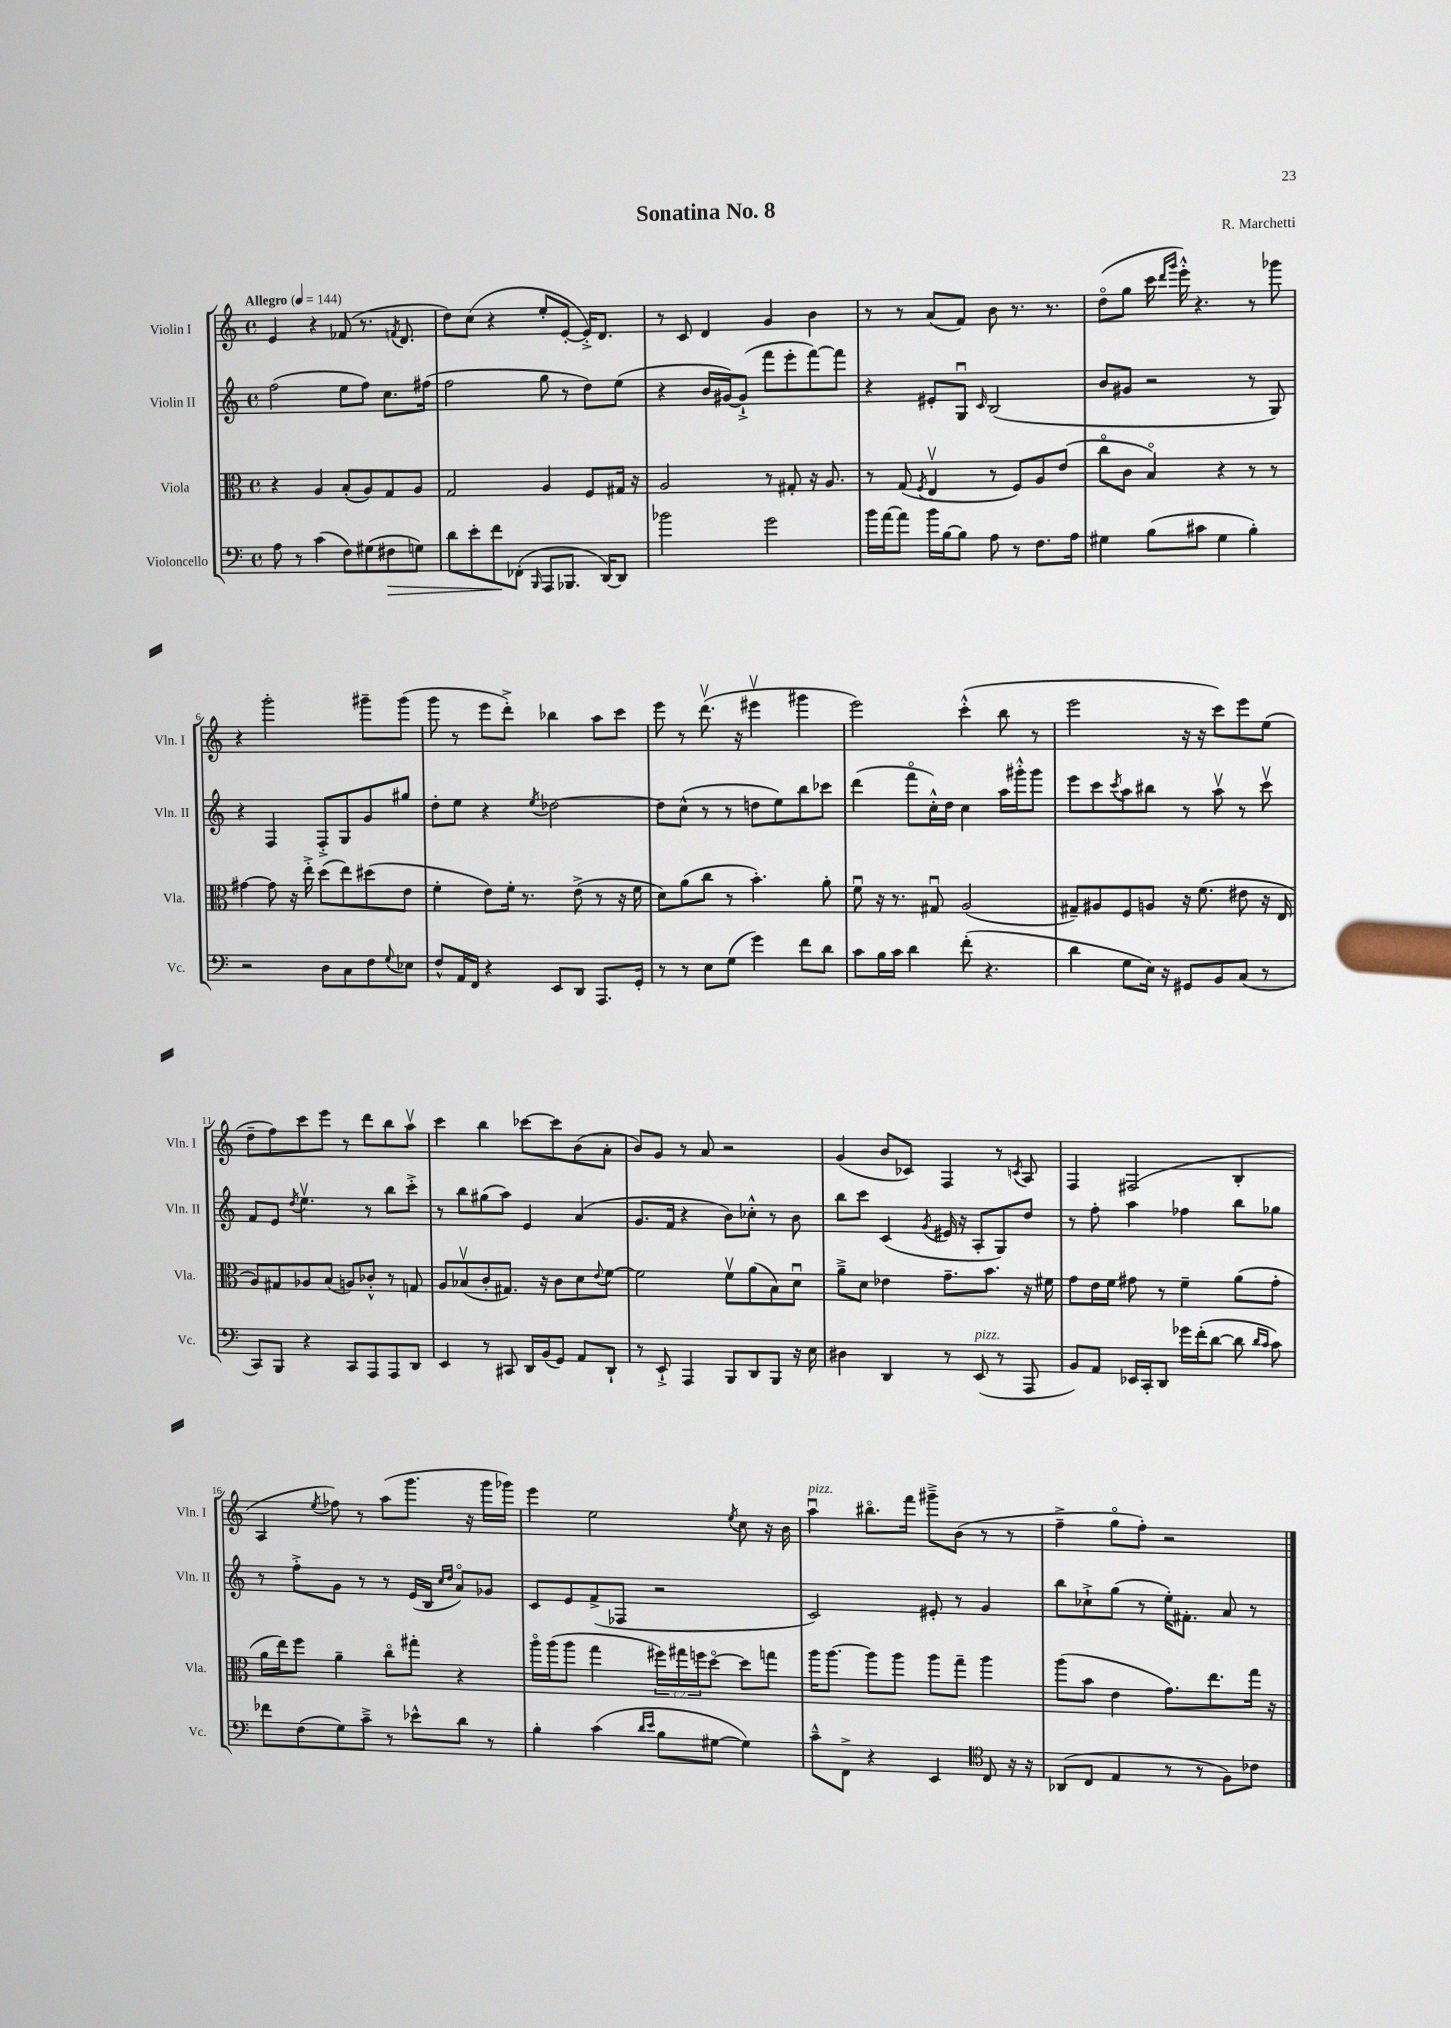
\header { title = "Sonatina No. 8" composer = "R. Marchetti" }
<<
\new StaffGroup <<
\new Staff = "s0" \with { instrumentName = "Violin I" shortInstrumentName = "Vln. I" } {
    \clef treble \key c \major \defaultTimeSignature \time 4/4 \tempo "Allegro" 4 = 144
    e'4 r4 fes'8( r8. \acciaccatura { f'8 } d'8. |
    d''8) c''8( r4 e''8-. e'8~-. e'16-.->) d'8. |
    r8 c'8 d'4 g'4 b'4 |
    r8 r8 a'8( f'8) b'8 r8. r8. |
    d''8\flageolet( g''8 c'''16 \grace { d'''16 g'''16 } e'''16-.-^) r4. r8 ges'''8 |
    r4 g'''2-. gis'''8-- gis'''8( |
    g'''8 r8 e'''8 d'''8-.->) bes''4 a''8 c'''8 |
    e'''8 r8 d'''8.\upbow( r16 eis'''4\upbow gis'''4 |
    e'''2) c'''4-.-^( b''8 r8 |
    e'''2 r16 r16 c'''8) e'''8 e''8( |
    d''8-- f''8) c'''8 e'''8 r8 d'''8 b''8 a''8\upbow |
    c'''4 b''4 ces'''8~ ces'''8 b'8( a'8-. |
    b'8) g'8 r8 a'8 r2 |
    g'4( b'8 ces'8) f4 r8 \acciaccatura { c'8 } a8 |
    f4 fis2( b4-. |
    a4 \acciaccatura { e''8 } fes''8) r8 a''8( g'''8. r16 g'''16 ges'''16) |
    e'''4 e''2 \acciaccatura { e''8 } c''8 r16 b'16 |
    a''4\downbow^\markup { \italic "pizz." } bis''8.\flageolet f'''16 gis'''8---> b'8( r8 r8 |
    f''4---> g''8\flageolet f''8-.) r2 \bar "|." |
}
\new Staff = "s1" \with { instrumentName = "Violin II" shortInstrumentName = "Vln. II" } {
    \clef treble \key c \major \defaultTimeSignature \time 4/4
    f''2( e''8 f''8) c''8. fis''16( |
    f''2 g''8 r8 d''8) e''8( |
    r4 b'16 gis'16~) gis'8-!->( f'''8 e'''8-. f'''8~) f'''8 |
    r4 eis'8-. g8\downbow \grace { c'16 } b2( |
    b'8 gis'8 r2 r8 g8) |
    r4 f4 f8-.-> g8 g'8 gis''8 |
    d''8-. e''8 r4 \acciaccatura { e''8 } des''2~ |
    des''8 c''8-^( r8 r8 d''8 e''8) b''8 ces'''8 |
    d'''4( f'''8\flageolet c''16-.-^) d''16 c''4 a''16 gis'''16-.-^ gis'''8 |
    e'''8 c'''8 \acciaccatura { c'''8 } a''8 bis''8 r8 a''8\upbow r8 c'''8\upbow |
    f'8 e'8 \acciaccatura { d''8 } e''4.\upbow r8 b''8 c'''8-.-> |
    r8 b''8 gis''8( a''8) e'4 a'4( |
    g'8. f'16 r4 b'8) ces''8-.-^ r8 b'8 |
    b''8 c'''8 c'4( \acciaccatura { g'8 } eis'16 r16 a8-. g8) d''8 |
    r8 f''8-. a''4 fes''4 b''8 ges''8 |
    r8 f''8-.-> g'8 r8 r8 e'16( b16 \grace { c''16 d''16 } a'8\flageolet) ges'8 |
    c'8 e'8 f'8->( fes8 r2 |
    c'2) eis'8-. r8 g'4 |
    b''8 ces''8-!-> g''8( r8 e''16-.) fis'8.-. a'8 r8 \bar "|." |
}
\new Staff = "s2" \with { instrumentName = "Viola" shortInstrumentName = "Vla." } {
    \clef alto \key c \major \defaultTimeSignature \time 4/4 \override Staff.TupletNumber.text = #tuplet-number::calc-fraction-text
    r4 a4 b8-.( a8) g8 a8 |
    g2 a4 f8 gis16 r16 |
    a2 r8 gis8-. r16 a8. |
    r8 g8( \acciaccatura { f8 } e4\upbow r8 f8) a8 e'8( |
    c''8\flageolet c'8 b4\flageolet) r4 r8 r8 |
    gis'4~ gis'8 r16 e''16-.-> d''8( e''8) dis''8( e'8 |
    f'4-. e'8) f'16-. r8. e'8->( r8 r16 f'16 |
    d'8) a'8( c''8 r8 b'4.-.) a'8-. |
    f'8\downbow r16 r8. gis8\downbow a2( |
    gis8--) ais8 f8 a8 r16 f'8.( eis'8 r16 e16 |
    a8) gis8 aes8 b8( a8) ces'8-.-^ r8 g8 |
    a8 bes8\upbow( c'8-. gis8.) r16 c'8 d'8 \appoggiatura { e'8 } f'8~ |
    f'2 f'8\upbow a'8( b8) d'8\downbow |
    a'8---> d'8 ees'4 g'8.-- b'8. r16 fis'16 |
    g'8 e'16 f'16 gis'8 r8 f'4-- a'8( gis'8-. |
    a'16 e''16) f''8 a'4-- c''8\flageolet gis''8-. r4 |
    a''16\flageolet a''16( a''8 g''4 \tuplet 3/2 { fis''16) gis''16 f''16 } d''8~\flageolet d''8 g''8 |
    a''16 a''8.~ a''8 a''8 a''8 g''8-- a''4 |
    a''8( b'8 e'4 g'8.) e''8. g''16 r16 \bar "|." |
}
\new Staff = "s3" \with { instrumentName = "Violoncello" shortInstrumentName = "Vc." } {
    \clef bass \key c \major \defaultTimeSignature \time 4/4
    a8 r8 c'4( f8) gis8( fis8\> g8) |
    d'8 e'8-. f'8\! fes,8-.( \grace { b,,16 } a,,8 bes,,8. d,16~) d,8 |
    bes'2 g'2 |
    b'16 a'16~ a'8 b'16 b16~ b8 a8 r8 f8. a16 |
    gis4 b8( cis'8 gis4 b4-.) |
    r2 d8 c8 f8 \appoggiatura { g8 } ees8 |
    f8-^ a,16 f,16 r4 e,8 d,8 a,,8. g,16-. |
    r8 r8 e8 g8( g'4) f'8 d'8 |
    c'8 b16 c'16 d'4 f'8-.( r4. |
    d'4 g8 e16) r16 gis,8 b,8 c8( r8 |
    c,8) b,,8 r4 c,8 a,,8 a,,8 d,8 |
    e,4 r8 cis,8 d,16 b,16( g,8) a,8 d,8-! |
    r8 e,8-!-> a,,4 b,,8 d,8 b,,8 r16 e16 |
    dis4 d,4 r8 e,8^\markup { \italic "pizz." }( r8 a,,8 |
    b,8) a,8 ees,16 c,16-. d,8 ges'16 f'16-.( d'8~ d'8 \grace { d'16 c'16 } c'8) |
    fes'8 f8( g8) c'8---> r8 ees'8-^ d'8 r8 |
    b4-. c'4( \grace { d'16 e'16 } b8 gis8~ gis4) |
    c'8---^ f,8-> r4 e,4 \clef tenor c8 r16 r16 |
    aes,8( c8 e4 r8 r8 f8) ces'8 \bar "|." |
}
>>
>>
